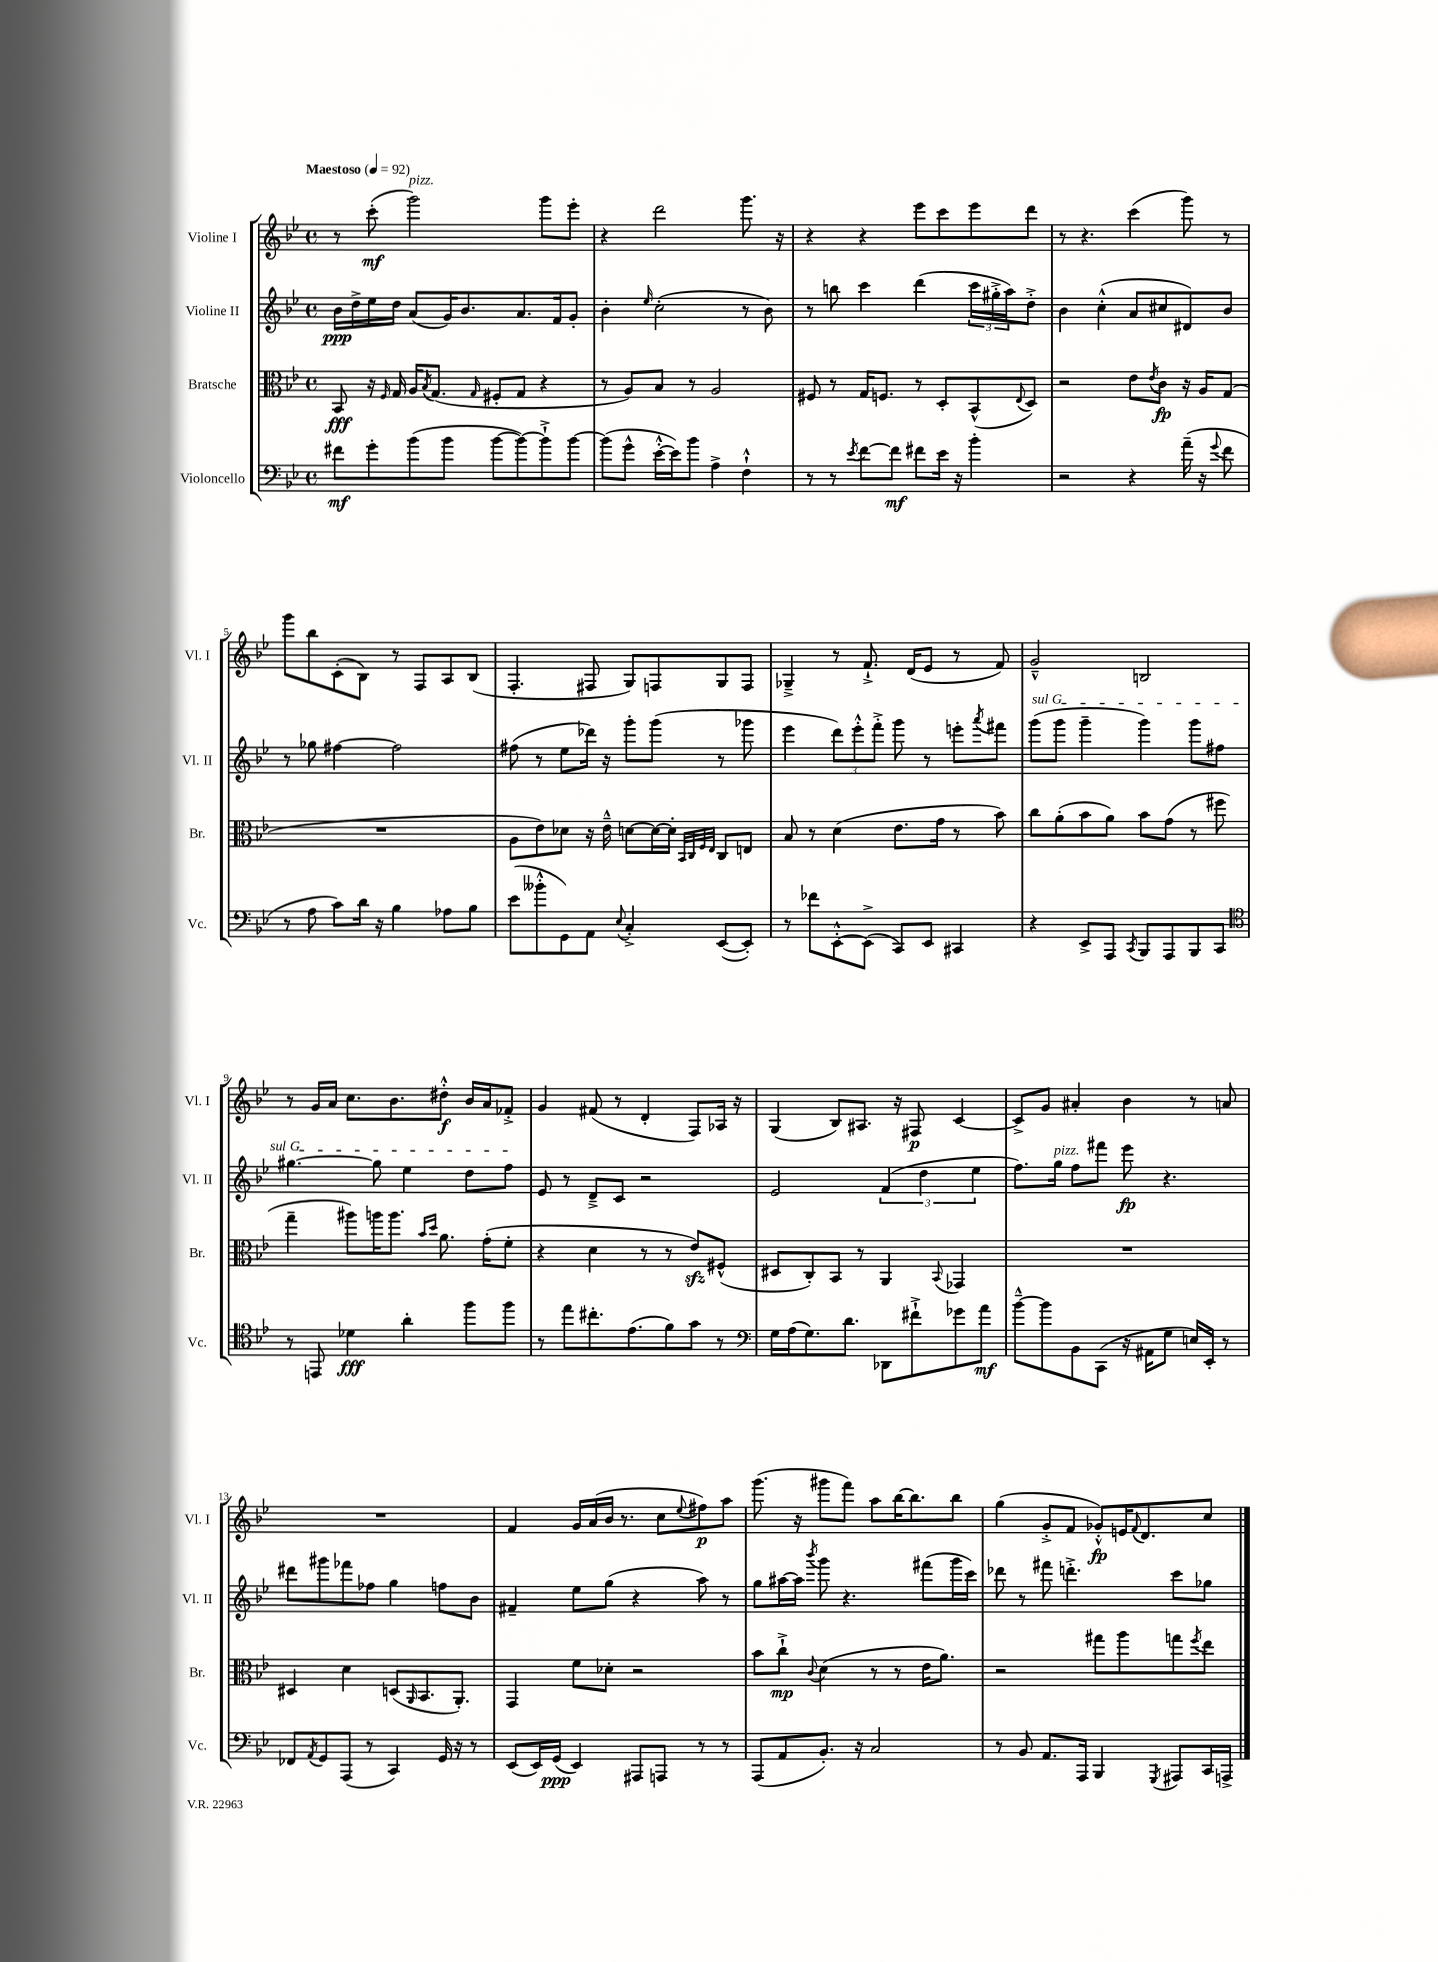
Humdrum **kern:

**kern	**dynam	**kern	**dynam	**kern	**dynam	**kern	**dynam
*part4	*part4	*part3	*part3	*part2	*part2	*part1	*part1
*staff4	*staff4	*staff3	*staff3	*staff2	*staff2	*staff1	*staff1
*I"Violoncello	*	*I"Bratsche	*	*I"Violine II	*	*I"Violine I	*
*I'Vc.	*	*I'Br.	*	*I'Vl. II	*	*I'Vl. I	*
*clefF4	*	*clefC3	*	*clefG2	*	*clefG2	*
*k[b-e-]	*	*k[b-e-]	*	*k[b-e-]	*	*k[b-e-]	*
*M4/4	*	*M4/4	*	*M4/4	*	*M4/4	*
*met(c)	*	*met(c)	*	*met(c)	*	*met(c)	*
*MM92	*	*MM92	*	*MM92	*	*MM92	*
=1	=1	=1	=1	=1	=1	=1	=1
!	!	!	!	!	!	!LO:TX:a:B:t=Maestoso	!
8f#X\L	mf	8BB-/	fff	16b-\LL	ppp	8r	.
.	.	.	.	16dd^\	.	.	.
8g'\	.	16r	.	16ee-\	.	(8ccc'\	mf
.	.	16qqF/	.	.	.	.	.
.	.	16G/	.	16dd\JJ	.	.	.
!	!	!	!	!	!	!LO:TX:a:i:t=pizz.	!
(8b-\	.	16A/KL	.	(8a/L	.	2ggg\)	.
.	.	8qB-/	.	.	.	.	.
.	.	(8.G/J	.	.	.	.	.
8b-\J	.	.	.	16g/K)	.	.	.
.	.	.	.	8.b-/	.	.	.
.	.	16qqG/	.	.	.	.	.
[8b-\L	.	8F#X'/L	.	.	.	.	.
8b-\_)	.	8G/J	.	8.a/	.	.	.
8b-`^\]	.	4r	.	.	.	8ggg\L	.
.	.	.	.	16f/k	.	.	.
[8b-\J	.	.	.	8g'/J	.	8eee-'\J	.
=2	=2	=2	=2	=2	=2	=2	=2
(8b-\L]	.	8r	.	4b-'\	.	4r	.
8g^^\J	.	8A/L)	.	.	.	.	.
.	.	.	.	16qqee-/	.	.	.
[16e-'^^\LL	.	8B-/J	.	(2cc'\	.	2ddd\	.
16e-\J])	.	.	.	.	.	.	.
8b-\J	.	8r	.	.	.	.	.
4A^\	.	2A/	.	.	.	.	.
4F`^^\	.	.	.	8r	.	8.ggg\	.
.	.	.	.	8b-\)	.	.	.
.	.	.	.	.	.	16r	.
=3	=3	=3	=3	=3	=3	=3	=3
8r	.	8F#X/	.	8r	.	4r	.
8r	.	8r	.	8bbn\	.	.	.
8qe-/	.	.	.	.	.	.	.
[8f\L	.	16G/KL	.	4ccc\	.	4r	.
.	.	8.Fn/J	.	.	.	.	.
8f\J]	mf	.	.	.	.	.	.
8f#X\L	.	8r	.	(4ddd\	.	8eee-\L	.
16e-\Jk	.	8D'/L	.	.	.	8ccc\	.
16r	.	.	.	.	.	.	.
4b-'\	.	(8BB-^^/	.	24ccc\LL	.	8eee-\	.
.	.	.	.	24gg#X'^\	.	.	.
.	.	.	.	24aa\J)	.	.	.
.	.	8qqE-/	.	.	.	.	.
.	.	8D/J)	.	8dd'^\J	.	8ddd\J	.
=4	=4	=4	=4	=4	=4	=4	=4
2r	.	2r	.	4b-\	.	8r	.
.	.	.	.	.	.	4.r	.
.	.	.	.	(4cc'^^\	.	.	.
4r	.	8e-\L	.	8a/L	.	(4ccc\	.
.	.	8qe-/	.	.	.	.	.
.	.	8c\J	fp	8cc#X/	.	.	.
(16a~\	.	16r	.	8d#X/)	.	8ggg\)	.
16r	.	16A/KL	.	.	.	.	.
8qqg/	.	.	.	.	.	.	.
8f\	.	(8G/J	.	8b-/J	.	8r	.
!!LO:LB:g=z
=5	=5	=5	=5	=5	=5	=5	=5
8r	.	1r	.	8r	.	8ggg\L	.
8A\	.	.	.	8gg-X\	.	8bb-\	.
8c\L)	.	.	.	[4ff#X\	.	(8c'\	.
16d\Jk	.	.	.	.	.	8B-\J)	.
16r	.	.	.	.	.	.	.
4B-\	.	.	.	2ff#\]	.	8r	.
.	.	.	.	.	.	8F/L	.
8A-X\L	.	.	.	.	.	8A/	.
8B-\J	.	.	.	.	.	(8B-/J	.
=6	=6	=6	=6	=6	=6	=6	=6
(8e-\L	.	8A\L	.	(8ff#X\	.	4.F'/	.
8b--X'^^\	.	8e-\)	.	8r	.	.	.
8GG\)	.	8d-X\J	.	8ee-\L	.	.	.
8AA\J	.	16r	.	16ddd-X\Jk)	.	8F#X/	.
.	.	16e-~^^\	.	16r	.	.	.
8qqE-/	.	.	.	.	.	.	.
4C'^/	.	[8dn\L	.	8ggg'\L	.	8G/L)	.
.	.	16d\L_	.	(8ggg\J	.	8Fn/	.
.	.	16d'\JJ]	.	.	.	.	.
.	.	32qqBB-/LLL	.	.	.	.	.
.	.	32qqC/	.	.	.	.	.
.	.	32qqF/	.	.	.	.	.
.	.	32qqE-/JJJ	.	.	.	.	.
([8EE-/L	.	8C/L	.	8r	.	8G/	.
8EE-'/J])	.	8En/J	.	8ggg-X\	.	8F/J	.
=7	=7	=7	=7	=7	=7	=7	=7
8r	.	8B-/	.	4eee-\	.	4G-X~^/	.
8f-X\L	.	8r	.	.	.	.	.
[8EE-'^^\	.	(4d\	.	12ddd\L)	.	8r	.
.	.	.	.	12eee-'^^\	.	.	.
(8EE-^\J]	.	.	.	.	.	8.f`^/	.
.	.	.	.	12fff'^\J	.	.	.
8CC/L)	.	8.e-\L	.	8ggg\	.	.	.
.	.	.	.	.	.	(16d/KL	.
8EE-/J	.	.	.	8r	.	8e-/J	.
.	.	16g\Jk	.	.	.	.	.
4CC#X/	.	8r	.	8eeen'\L	.	8r	.
.	.	.	.	8qaaa/	.	.	.
.	.	8b-\)	.	8fff#X\J	.	8f/)	.
=8	=8	=8	=8	=8	=8	=8	=8
!	!	!	!	!LO:TX:a:i:t=sul G	!	!	!
4r	.	8cc\L	.	(8ggg\L	.	2g~^^/	.
.	.	(8a'\	.	8ggg\J	.	.	.
8EE-^/L	.	8b-\	.	4ggg~\	.	.	.
8AAA/J	.	8a\J)	.	.	.	.	.
8qCC/	.	.	.	.	.	.	.
8BBB-/L	.	8b-\L	.	4ggg\)	.	2Bn/	.
8AAA/	.	(8g\J	.	.	.	.	.
8BBB-/	.	8r	.	8ggg\L	.	.	.
8CC/J	.	8ff#X\	.	8ff#X\J	.	.	.
!!LO:LB:g=z
=9	=9	=9	=9	=9	=9	=9	=9
*clefC4	*	*	*	*	*	*	*
8r	.	4gg~\	.	[4.gg#X\	.	8r	.
8EEn/	.	.	.	.	.	16g/LL	.
.	.	.	.	.	.	16a/JJ	.
4d-X\	fff	8aa#X\L)	.	.	.	8.cc\L	.
.	.	16aan\K	.	8gg#\]	.	.	.
.	.	8.aa\J	.	.	.	8.b-\	.
4a'\	.	.	.	4ee-\	.	.	.
.	.	16qqb-/LL	.	.	.	.	.
.	.	16qqdd/JJ	.	.	.	.	.
.	.	8.a\	.	.	.	8dd#X'^^\J	f
8ff\L	.	.	.	8dd\L	.	16b-/LL	.
.	.	(16g'\KL	.	.	.	16a/J	.
8ff\J	.	8f'\J	.	8ff\J	.	8f-X'^/J	.
=10	=10	=10	=10	=10	=10	=10	=10
8r	.	4r	.	8e-/	.	4g/	.
8ee-\L	.	.	.	8r	.	.	.
8.cc#X'\	.	4d\	.	8d~^/L	.	(8f#X/	.
.	.	.	.	8c/J	.	8r	.
(8.e-\	.	.	.	.	.	.	.
.	.	8r	.	2r	.	4d'/	.
8f\)	.	8r	.	.	.	.	.
8g\J	.	8e-zz/L)	.	.	.	8F/L)	.
8r	.	(8F#X^^/J	.	.	.	16A-X/Jk	.
.	.	.	.	.	.	16r	.
=11	=11	=11	=11	=11	=11	=11	=11
*clefF4	*	*	*	*	*	*	*
16G\LL	.	8D#X/L	.	2e-/	.	(4G/	.
(16A\J	.	.	.	.	.	.	.
8.G\)	.	8C'/)	.	.	.	.	.
.	.	8BB-/J	.	.	.	8B-/L)	.
8.d\J	.	.	.	.	.	.	.
.	.	8r	.	.	.	8.A#X/J	.
8DD-X\L	.	4AA/	.	(6f/	.	.	.
.	.	.	.	.	.	16r	.
8f#X`^\	.	.	.	.	.	8F#X/	p
.	.	.	.	6dd\	.	.	.
.	.	8qqBB-/	.	.	.	.	.
8g-X\	.	4GG-X/	.	.	.	[4c/	.
.	.	.	.	6ee-\	.	.	.
8a\J	mf	.	.	.	.	.	.
=12	=12	=12	=12	=12	=12	=12	=12
[8b-~^^\L	.	1r	.	8.ff\L)	.	8c^/L]	.
8b-\]	.	.	.	.	.	8g/J	.
!	!	!	!	!LO:TX:a:i:t=pizz.	!	!	!
.	.	.	.	16gg\Jk	.	.	.
8BB-\	.	.	.	8ff\L	.	4a#X'/	.
(8CC\J	.	.	.	8fff#X\J	.	.	.
16r	.	.	.	8eee-\	fp	4b-\	.
16AA#X\KL	.	.	.	.	.	.	.
8G\J	.	.	.	4.r	.	.	.
16En/LL)	.	.	.	.	.	8r	.
16EE-'/JJ	.	.	.	.	.	.	.
8r	.	.	.	.	.	8an/	.
!!LO:LB:g=z
=13	=13	=13	=13	=13	=13	=13	=13
8FF-X/L	.	4D#X/	.	8ddd#X\L	.	1r	.
8qAA/	.	.	.	.	.	.	.
8GG/	.	.	.	8ggg#X\	.	.	.
(8AAA/J	.	4d\	.	8fff-X\	.	.	.
8r	.	.	.	8ff-X\J	.	.	.
4CC/)	.	(8Dn/L	.	4gg\	.	.	.
.	.	16qqAA/	.	.	.	.	.
.	.	8.BB-/	.	.	.	.	.
16GG/	.	.	.	8ffn\L	.	.	.
16r	.	8.AA'/J)	.	.	.	.	.
8r	.	.	.	8b-\J	.	.	.
=14	=14	=14	=14	=14	=14	=14	=14
(8EE-/L	.	4GG/	.	4f#X~/	.	4f/	.
16EE-/L)	.	.	.	.	.	.	.
(16GG/JJ	ppp	.	.	.	.	.	.
4EE-/)	.	8f\L	.	8ee-\L	.	16g/LL	.
.	.	.	.	.	.	(16a/	.
.	.	8d-X'\J	.	(8gg\J	.	16b-/JJ	.
.	.	.	.	.	.	8.r	.
8AAA#X/L	.	2r	.	4r	.	.	.
8AAAn/J	.	.	.	.	.	8cc\L	.
.	.	.	.	.	.	8qqee-/	.
8r	.	.	.	8aa\)	.	8ff#X\)	p
8r	.	.	.	8r	.	8aa\J	.
=15	=15	=15	=15	=15	=15	=15	=15
(8AAA/L	.	8b-\L	.	8gg\L	.	(8.ggg\	.
8AA/	.	8cc`^\J	mp	[16aa#X\L	.	.	.
.	.	.	.	16aa#\JJ]	.	16r	.
.	.	8qqc/	.	8qbbb-/	.	.	.
8.BB-'/J)	.	(4d\	.	8ggg\	.	8ggg#X\L	.
.	.	.	.	4.r	.	8fff\J)	.
16r	.	.	.	.	.	.	.
2C/	.	8r	.	.	.	8aa\L	.
.	.	8r	.	.	.	[16bb-\K	.
.	.	.	.	.	.	8.bb-\]	.
.	.	16e-\KL	.	(8fff#X\L	.	.	.
.	.	8.a\J)	.	.	.	.	.
.	.	.	.	16ggg\L	.	8bb-\J	.
.	.	.	.	16ccc\JJ)	.	.	.
=16	=16	=16	=16	=16	=16	=16	=16
8r	.	2r	.	8ddd-X\	.	(4gg\	.
8BB-/	.	.	.	8r	.	.	.
8.AA/L	.	.	.	8fff#X\	.	8g'^/L	.
.	.	.	.	4.dddn'^\	.	8f/J	.
16AAA/Jk	.	.	.	.	.	.	.
4BBB-/	.	8gg#X\L	.	.	.	8g-X'^^/L)	fp
.	.	8aa\	.	.	.	16en/K	.
.	.	.	.	.	.	8qqf/	.
.	.	.	.	.	.	8.d/	.
8qGGG/	.	.	.	.	.	.	.
8AAA#X/L	.	8ggn\	.	8ccc\L	.	.	.
.	.	8qff/	.	.	.	.	.
16CC/L	.	8ee-\J	.	8gg-X\J	.	8cc/J	.
16AAAn^/JJ	.	.	.	.	.	.	.
==	==	==	==	==	==	==	==
*-	*-	*-	*-	*-	*-	*-	*-
